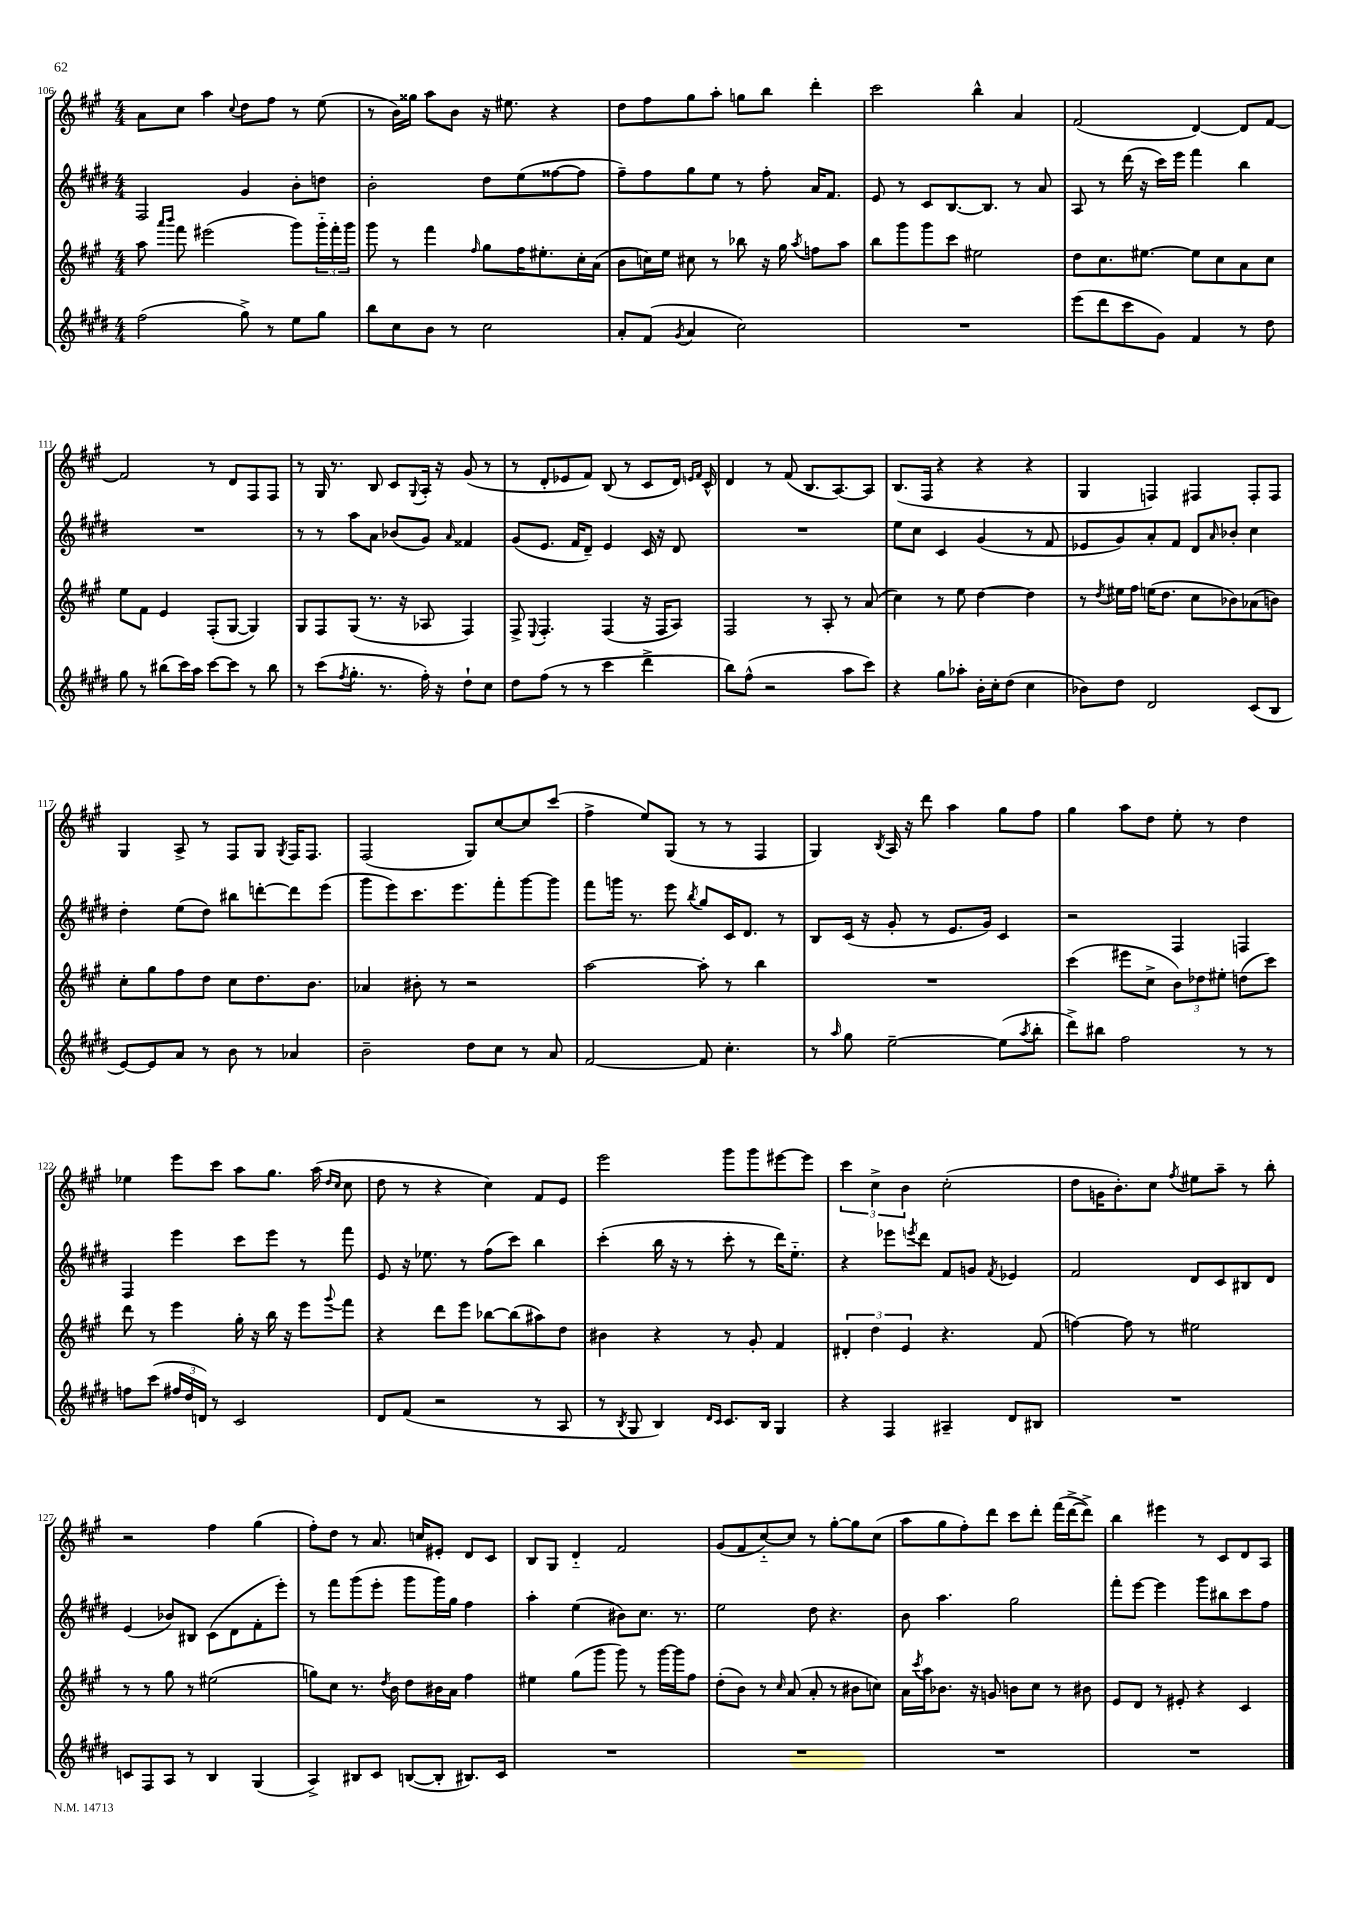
<<
\new StaffGroup <<
\new Staff = "s0" {
    \clef treble \key a \major \numericTimeSignature \time 4/4
    a'8 cis''8 a''4 \appoggiatura { cis''8 } d''8 fis''8 r8 e''8( |
    r8 b'16) gisis''16 a''8 b'8 r16 eis''8. r4 |
    d''8 fis''8 gis''8 a''8-. g''8 b''8 d'''4-. |
    cis'''2 b''4-^ a'4 |
    fis'2( d'4~) d'8 fis'8~ |
    fis'2 r8 d'8 fis8 fis8 |
    r8 gis16 r8. b8 cis'8 \appoggiatura { gis8 } a16-. r16 gis'8( r8 |
    r8 d'8-. ees'8 fis'8) b8( r8 cis'8 d'16) \grace { e'16 fis'16 } cis'16-^ |
    d'4 r8 fis'8( b8. a8.~) a8 |
    b8.( fis16 r4 r4 r4 |
    gis4 f4) fis4 fis8-. fis8 |
    gis4 a8-> r8 fis8 gis8 \acciaccatura { gis8 } fis16 fis8. |
    fis2( gis8) cis''8~ cis''8 cis'''8( |
    fis''4-> e''8) gis8( r8 r8 fis4 |
    gis4) \acciaccatura { b8 } a16 r16 d'''8 a''4 gis''8 fis''8 |
    gis''4 a''8 d''8 e''8-. r8 d''4 |
    ees''4 e'''8 cis'''8 a''8 gis''8. a''16( \grace { d''16 cis''16 } cis''8 |
    d''8 r8 r4 cis''4) fis'8 e'8 |
    e'''2 gis'''8 gis'''8 eis'''8~ eis'''8 |
    \tuplet 3/2 { cis'''4 cis''4-> b'4 } cis''2-.( |
    d''8 g'16 b'8.-.) cis''8 \acciaccatura { fis''8 } eis''8 a''8-- r8 b''8-. |
    r2 fis''4 gis''4( |
    fis''8-.) d''8 r8 a'8. c''16 eis'8-. d'8 cis'8 |
    b8 gis8 d'4-_ fis'2 |
    gis'8( fis'8 cis''8~-_) cis''8 r8 gis''8~-. gis''8 cis''8( |
    a''8 gis''8 fis''8-.) d'''8 cis'''8 d'''8-. fis'''16( d'''16~-> d'''8->) |
    b''4 eis'''4 r8 cis'8 d'8 a8 \bar "|." |
}
\new Staff = "s1" {
    \clef treble \key e \major \numericTimeSignature \time 4/4
    fis2 gis'4 b'8-. d''8 |
    b'2-. dis''8 e''8( fisis''8~ fisis''8 |
    fis''8--) fis''8 gis''8 e''8 r8 fis''8-. a'16 fis'8. |
    e'8 r8 cis'8 b8.~ b8. r8 a'8 |
    a8 r8 dis'''16( r16 cis'''16) e'''16 fis'''4 b''4 |
    R1 |
    r8 r8 a''8 a'8 bes'8( gis'8) \grace { a'16 } fisis'4 |
    gis'8( e'8. fis'16 dis'8--) e'4 cis'16 r16 dis'8 |
    R1 |
    e''8 cis''8 cis'4 gis'4( r8 fis'8 |
    ees'8 gis'8) a'8-. fis'8 dis'8 \grace { a'16 } bes'8-. cis''4 |
    dis''4-. e''8( dis''8) bis''8 d'''8~-. d'''8 e'''8( |
    gis'''8 e'''8) cis'''8. e'''8. fis'''8-. gis'''8~ gis'''8 |
    fis'''8 g'''16 r8. e'''8 \acciaccatura { b''8 } gis''8 cis'16 dis'8. r8 |
    b8 cis'16( r16 gis'8-. r8 e'8. gis'16) cis'4 |
    r2 fis4 f4 |
    fis4 e'''4 cis'''8 e'''8 r8 fis'''8 |
    e'8 r16 ees''8. r8 fis''8( cis'''8) b''4 |
    cis'''4-.( b''16 r16 r8 cis'''8-. r8 dis'''16) e''8.-_ |
    r4 ees'''8 \acciaccatura { e'''8 } dis'''8 fis'8 g'8 \acciaccatura { fis'8 } ees'4 |
    fis'2 dis'8 cis'8 bis8 dis'8 |
    e'4( bes'8) bis8 cis'8( dis'8 fis'8-. e'''8-.) |
    r8 fis'''8 gis'''8( e'''8-. gis'''8 gis'''16) gis''16 fis''4 |
    a''4-. e''4( bis'8) cis''8. r8. |
    e''2 dis''8 r4. |
    b'8 a''4. gis''2 |
    fis'''8-. e'''8~ e'''4 gis'''8 bis''8 cis'''8 fis''8 \bar "|." |
}
\new Staff = "s2" {
    \clef treble \key a \major \numericTimeSignature \time 4/4
    a''8 \grace { a'''16 b'''16 } fis'''8 eis'''2( gis'''8) \tuplet 3/2 { gis'''16-_ fis'''16-. gis'''16 } |
    gis'''8 r8 fis'''4 \grace { fis''16 } gis''8 fis''16 eis''8.-. cis''16-. a'16( |
    b'8 c''16) e''16 cis''8 r8 bes''8 r16 gis''16 \acciaccatura { a''8 } f''8 a''8 |
    b''8 gis'''8 gis'''8 cis'''8 eis''2 |
    d''8 cis''8. eis''8.~ eis''8 cis''8 a'8 cis''8 |
    e''8 fis'8 e'4 fis8-.( gis8~ gis4) |
    gis8 fis8 gis8( r8. r16 aes8 fis4) |
    fis8-> \appoggiatura { e8 } fis4.-. fis4( r16 fis16 a8) |
    fis2 r8 a8-. r8 a'8( |
    cis''4) r8 e''8 d''4~ d''4 |
    r8 \acciaccatura { d''8 } eis''16 fis''16 e''16( d''8. cis''8 bes'8) aes'8( b'8) |
    cis''8-. gis''8 fis''8 d''8 cis''8 d''8. b'8. |
    aes'4 bis'8-. r8 r2 |
    a''2~ a''8-. r8 b''4 |
    R1 |
    cis'''4( eis'''8 cis''8-> \tuplet 3/2 { b'8) des''8 eis''8-. } d''8( cis'''8) |
    d'''8 r8 e'''4 gis''16-. r16 b''16 r16 e'''8 \appoggiatura { gis'''8 } fis'''8 |
    r4 d'''8 e'''8 bes''8~ bes''8( ais''8) d''8 |
    bis'4 r4 r8 gis'8-. fis'4 |
    \tuplet 3/2 { dis'4-. d''4 e'4 } r4. fis'8( |
    f''4~) f''8 r8 eis''2 |
    r8 r8 gis''8 r8 eis''2( |
    g''8) cis''8 r8. \acciaccatura { d''8 } b'16 d''8 bis'16 a'16 fis''4 |
    eis''4 gis''8( gis'''8 gis'''8) r8 gis'''16~ gis'''16 fis''8 |
    d''8-.( b'8) r8 \grace { cis''16 } a'8( a'8-. r8 bis'8 c''8) |
    a'16 \acciaccatura { cis'''8 } a''16 bes'8. r16 g'8 b'8 cis''8 r8 bis'8 |
    e'8 d'8 r8 eis'8-. r4 cis'4 \bar "|." |
}
\new Staff = "s3" {
    \clef treble \key e \major \numericTimeSignature \time 4/4
    fis''2( gis''8->) r8 e''8 gis''8 |
    b''8 cis''8 b'8 r8 cis''2 |
    a'8-. fis'8( \acciaccatura { gis'8 } a'4 cis''2) |
    R1 |
    e'''8( dis'''8 cis'''8 gis'8) fis'4 r8 dis''8 |
    gis''8 r8 bis''8( cis'''16) a''16 cis'''8~ cis'''8 r8 bis''8 |
    r8 cis'''8( \acciaccatura { fis''8 } gis''8.-. r8. fis''16-.) r16 dis''8-! cis''8 |
    dis''8 fis''8( r8 r8 cis'''4 dis'''4-> |
    b''8) fis''8-^( r2 a''8 cis'''8) |
    r4 gis''8 aes''8-. b'16-. cis''16-. dis''8( cis''4 |
    bes'8) dis''8 dis'2 cis'8( b8 |
    e'8~) e'8 a'8 r8 b'8 r8 aes'4 |
    b'2-- dis''8 cis''8 r8 a'8 |
    fis'2~ fis'8 cis''4.-. |
    r8 \grace { a''16 } gis''8 e''2~-- e''8( \acciaccatura { a''8 } b''8-. |
    dis'''8->) bis''8 fis''2 r8 r8 |
    f''8 cis'''8( \tuplet 3/2 { fis''16 dis''16 d'16) } r8 cis'2 |
    dis'8 fis'8( r2 r8 a8 |
    r8 \acciaccatura { b8 } gis8 b4) \grace { dis'16 cis'16 } cis'8. b16 gis4 |
    r4 fis4 ais4-- dis'8 bis8 |
    R1 |
    c'8 fis8 a8 r8 b4 gis4( |
    a4->) bis8 cis'8 b8~( b8-. bis8.) cis'16 |
    R1 |
    R1 |
    R1 |
    R1 \bar "|." |
}
>>
>>
\layout { \context { \Score currentBarNumber = #106 } }
